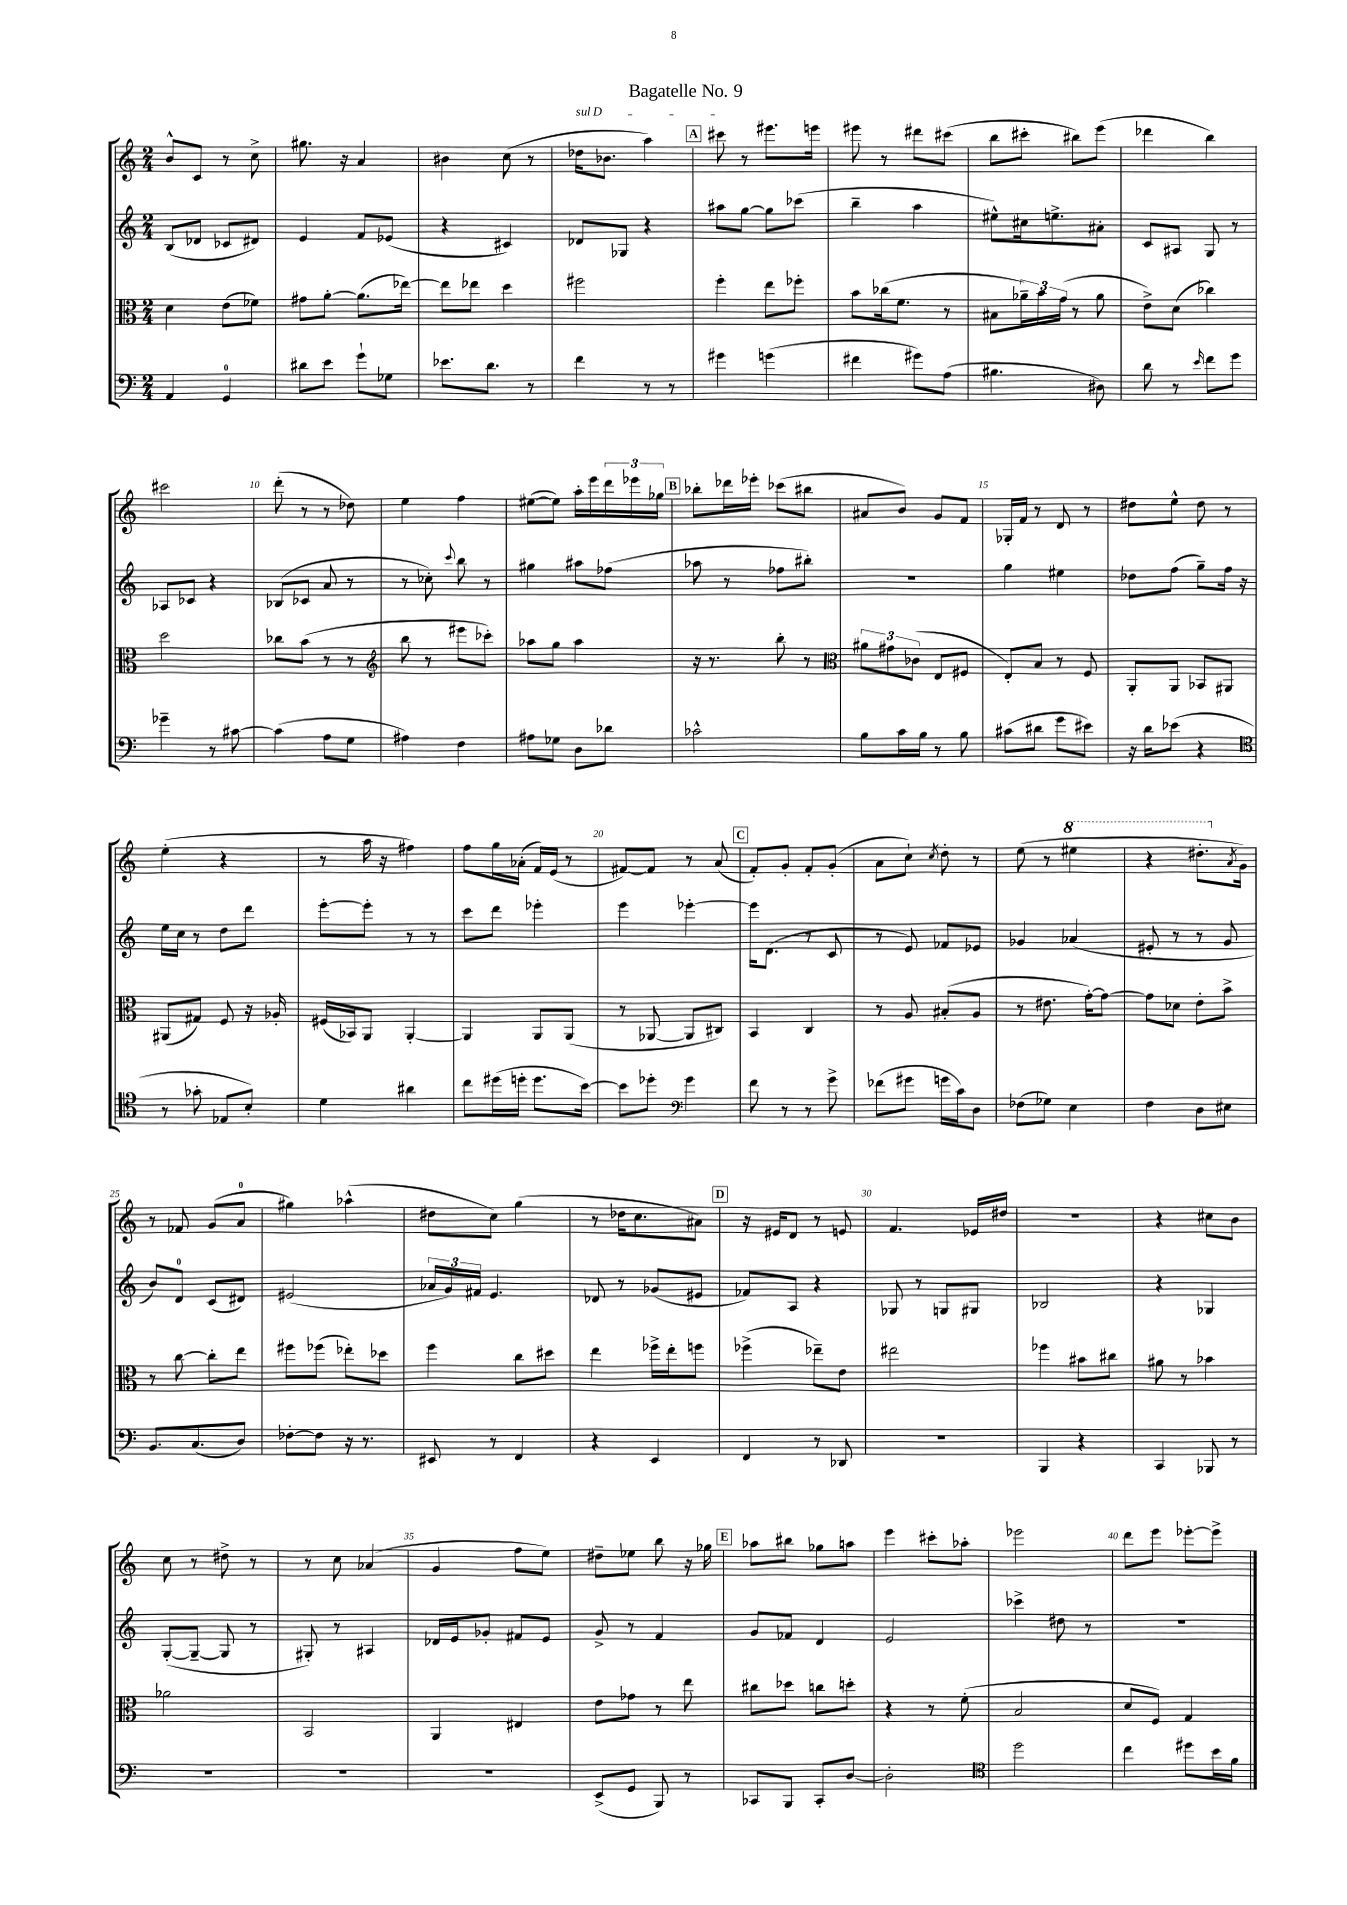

**kern	**kern	**kern	**kern
*staff4	*staff3	*staff2	*staff1
*clefF4	*clefC3	*clefG2	*clefG2
*k[]	*k[]	*k[]	*k[]
*M2/4	*M2/4	*M2/4	*M2/4
4AA	4d	(8B	8b^^
.	.	8d-	8c
4GG	(8e	8c-	8r
.	8f-)	8d#)	8cc^
=	=	=	=
8d#	8g#	4e	8.gg#
8e	[8a'	.	.
.	.	.	16r
8g`	(8.a]	8f	4a
8G-	.	(8e-	.
.	[16ee-)	.	.
=	=	=	=
8.e-	8ee-]	4r	4b#
.	8ee-	.	.
8.d	.	.	.
.	4dd	4c#)	(8cc
8r	.	.	8r
=	=	=	=
4f	2ff#	8d-	16dd-
.	.	.	8.b-
.	.	8G-	.
8r	.	4r	4aa)
8r	.	.	.
=	=	=	=
4g#	4ff'	8aa#	8ccc#
.	.	[8gg	8r
(4g	8ee	8gg]	8.eee#
.	8ff-'	(8ccc-	.
.	.	.	16eee
=	=	=	=
4f#	8b	4bb~	8eee#
.	(16cc-	.	8r
.	8.f	.	.
8g#)	.	4aa	8ddd#
(8A	8r	.	(8ccc#
=	=	=	=
4.B#	8B#	8ee#^^)	8bb
.	24a-~)	16cc#	8ccc#'
.	24b	.	.
.	.	8.ee^	.
.	(24g	.	.
.	8r	.	8bb#)
8D#)	8a-	8a#'	(8eee
=	=	=	=
8d	8e^)	8c	4ddd-
8r	(8d	8A#	.
16qqe	.	.	.
8f	4cc-)	8G	4bb)
8g	.	8r	.
=	=	=	=
4g-~	2dd	8A-	2ccc#
.	.	8c-	.
8r	.	4r	.
[8c#	.	.	.
=	=	=	=
(4c#]	8cc-	(8B-	(8ddd'
.	(8b	8c-	8r
8A	8r	8a	8r
8G	8r	8r	8dd-)
=	=	=	=
*	*clefG2	*	*
4A#)	8bb	8r	4ee
.	8r	8cc-')	.
.	.	8qqccc	.
4F	8eee#	8bb	4ff
.	8ccc-')	8r	.
=	=	=	=
8A#	8aa-	4gg#	([8ee#
8G-	8gg	.	8ee#])
8D	4aa-	8aa#	16aa'
.	.	.	16eee
8d-	.	(8ff-	24ddd
.	.	.	24eee-
.	.	.	24gg-
=	=	=	=
2c-^^	16r	8aa-	8bb-'
.	8.r	.	.
.	.	8r	16ddd-
.	.	.	16eee-'
.	8bb'	8ff-	(8ccc-
.	8r	8bb#')	8bb#
=	=	=	=
*	*clefC3	*	*
8B	12a#	2r	8a#
.	12g#	.	.
16c	.	.	8b)
.	(12c-	.	.
16B	.	.	.
8r	8E	.	8g
8B	8F#	.	8f
=	=	=	=
(8c#	8E')	4gg	16G-'
.	.	.	16f
8d#	8B	.	8r
8g	8r	4ee#	8d
8e#)	8F	.	8r
=	=	=	=
16r	8AA'	8dd-	8dd#
16d	.	.	.
(8e-	8AA	(8ff	8ee^^
4r	8BB-	8gg~)	8dd#
.	8AA#	16ff	8r
.	.	16r	.
=	=	=	=
*clefC4	*	*	*
8r	(8AA#	16ee	(4ee'
.	.	16cc	.
8g-'	8G#)	8r	.
8E-	8F	8dd	4r
8B')	16r	8ddd	.
.	16A-'	.	.
=	=	=	=
4d	(16F#	[8eee'	8r
.	16BB-)	.	.
.	8AA	8eee']	16aa
.	.	.	16r
4a#	[4AA'	8r	4ff#)
.	.	8r	.
=	=	=	=
8cc	4AA]	8ccc	8ff
(16dd#	.	8ddd	16gg
16dd'	.	.	(16a-'
8.dd	8AA	4eee-'	16f)
.	.	.	(16e
.	(8AA	.	8r
[16b)	.	.	.
=	=	=	=
8b]	8r	4eee	[8f#)
8dd-'	[8AA-	.	8f#]
*clefF4	*	*	*
4g	8AA-]	[4eee-'	8r
.	8C#)	.	(8a
=	=	=	=
8f	4BB	16eee-]	8f')
.	.	(8.d	.
8r	.	.	8g'
8r	4C	8r	8f'
8g^	.	8c	(8g'
=	=	=	=
(8f-	8r	8r	8a
8g#	8A	8e)	8cc`)
.	.	.	8qcc
16g	(8B#'	8f-	8dd'
16c)	.	.	.
8D	8A	8e-	8r
=	=	=	=
(8F-	8r	4g-	(8ee
8G-)	8.e#	.	8r
4E	.	(4a-	4eee#
.	[16g')	.	.
.	8g_	.	.
=	=	=	=
4F	8g]	8e#'	4r
.	8d-	8r	.
8D	8e'	8r	8.ddd#'
8E#	8b^	8g	.
.	.	.	8qa
.	.	.	16g)
=	=	=	=
8.BB	8r	8b)	8r
.	[8cc	8d	8f-
(8.C	.	.	.
.	8cc']	(8c	(8g
8D)	8ee	8d#)	8a
=	=	=	=
[8F-'	8ff#	(2e#	4gg#)
8F-]	(8ff-	.	.
16r	8ee-')	.	(4aa-^^
8.r	.	.	.
.	8dd-	.	.
=	=	=	=
8EE#	4ff	24a-	8dd#
.	.	24g)	.
.	.	24f#	.
8r	.	4.e	8cc)
4FF	8cc	.	(4gg
.	8dd#	.	.
=	=	=	=
4r	4ee	8d-	8r
.	.	8r	16dd-
.	.	.	8.cc
4EE	16ff-^	(8g-	.
.	16ee'	.	.
.	8ff	8e#	8a#)
=	=	=	=
4FF	(4ff-^	8f-)	16r
.	.	.	16e#
.	.	8A	8d
8r	8ee-~)	4r	8r
8DD-	8e	.	8e
=	=	=	=
2r	2ee#	8G-	4.f
.	.	8r	.
.	.	8G	.
.	.	8G#	16e-
.	.	.	16dd#
=	=	=	=
4BBB	4ff-	2B-	2r
4r	8b#	.	.
.	8cc#	.	.
=	=	=	=
4CC	8a#	4r	4r
.	8r	.	.
8BBB-	4b-	4G-	8cc#
8r	.	.	8b
=	=	=	=
2r	2a-	([8G'	8cc
.	.	8G~_	8r
.	.	8G]	8dd#^
.	.	8r	8r
=	=	=	=
2r	2BB	8G#')	8r
.	.	8r	8cc
.	.	4A#	(4a-
=	=	=	=
2r	4AA	16d-	4g
.	.	16e	.
.	.	8g-'	.
.	4E#	8f#	8ff
.	.	8e	8ee)
=	=	=	=
(8EE^	8e	8g^	8dd#~
8GG	8g-	8r	8ee-
8BBB)	8r	4f	8bb
8r	8ee	.	16r
.	.	.	16gg-
=	=	=	=
8CC-	8cc#	8g	8aa-
8BBB	8dd-	8f-	8bb#
8CC-'	8cc	4d	8gg-
[8D	8dd'	.	8aa
=	=	=	=
2D']	4r	2e	4eee
.	8r	.	8ccc#'
.	(8f'	.	8aa-'
=	=	=	=
*clefC4	*	*	*
2dd	2B	4ccc-^	2eee-
.	.	8dd#	.
.	.	8r	.
=	=	=	=
4cc	8d	2r	8ddd
.	8F)	.	8eee
8dd#	4G	.	[8eee-'
16b	.	.	8eee-^]
16f	.	.	.
==	==	==	==
*-	*-	*-	*-
